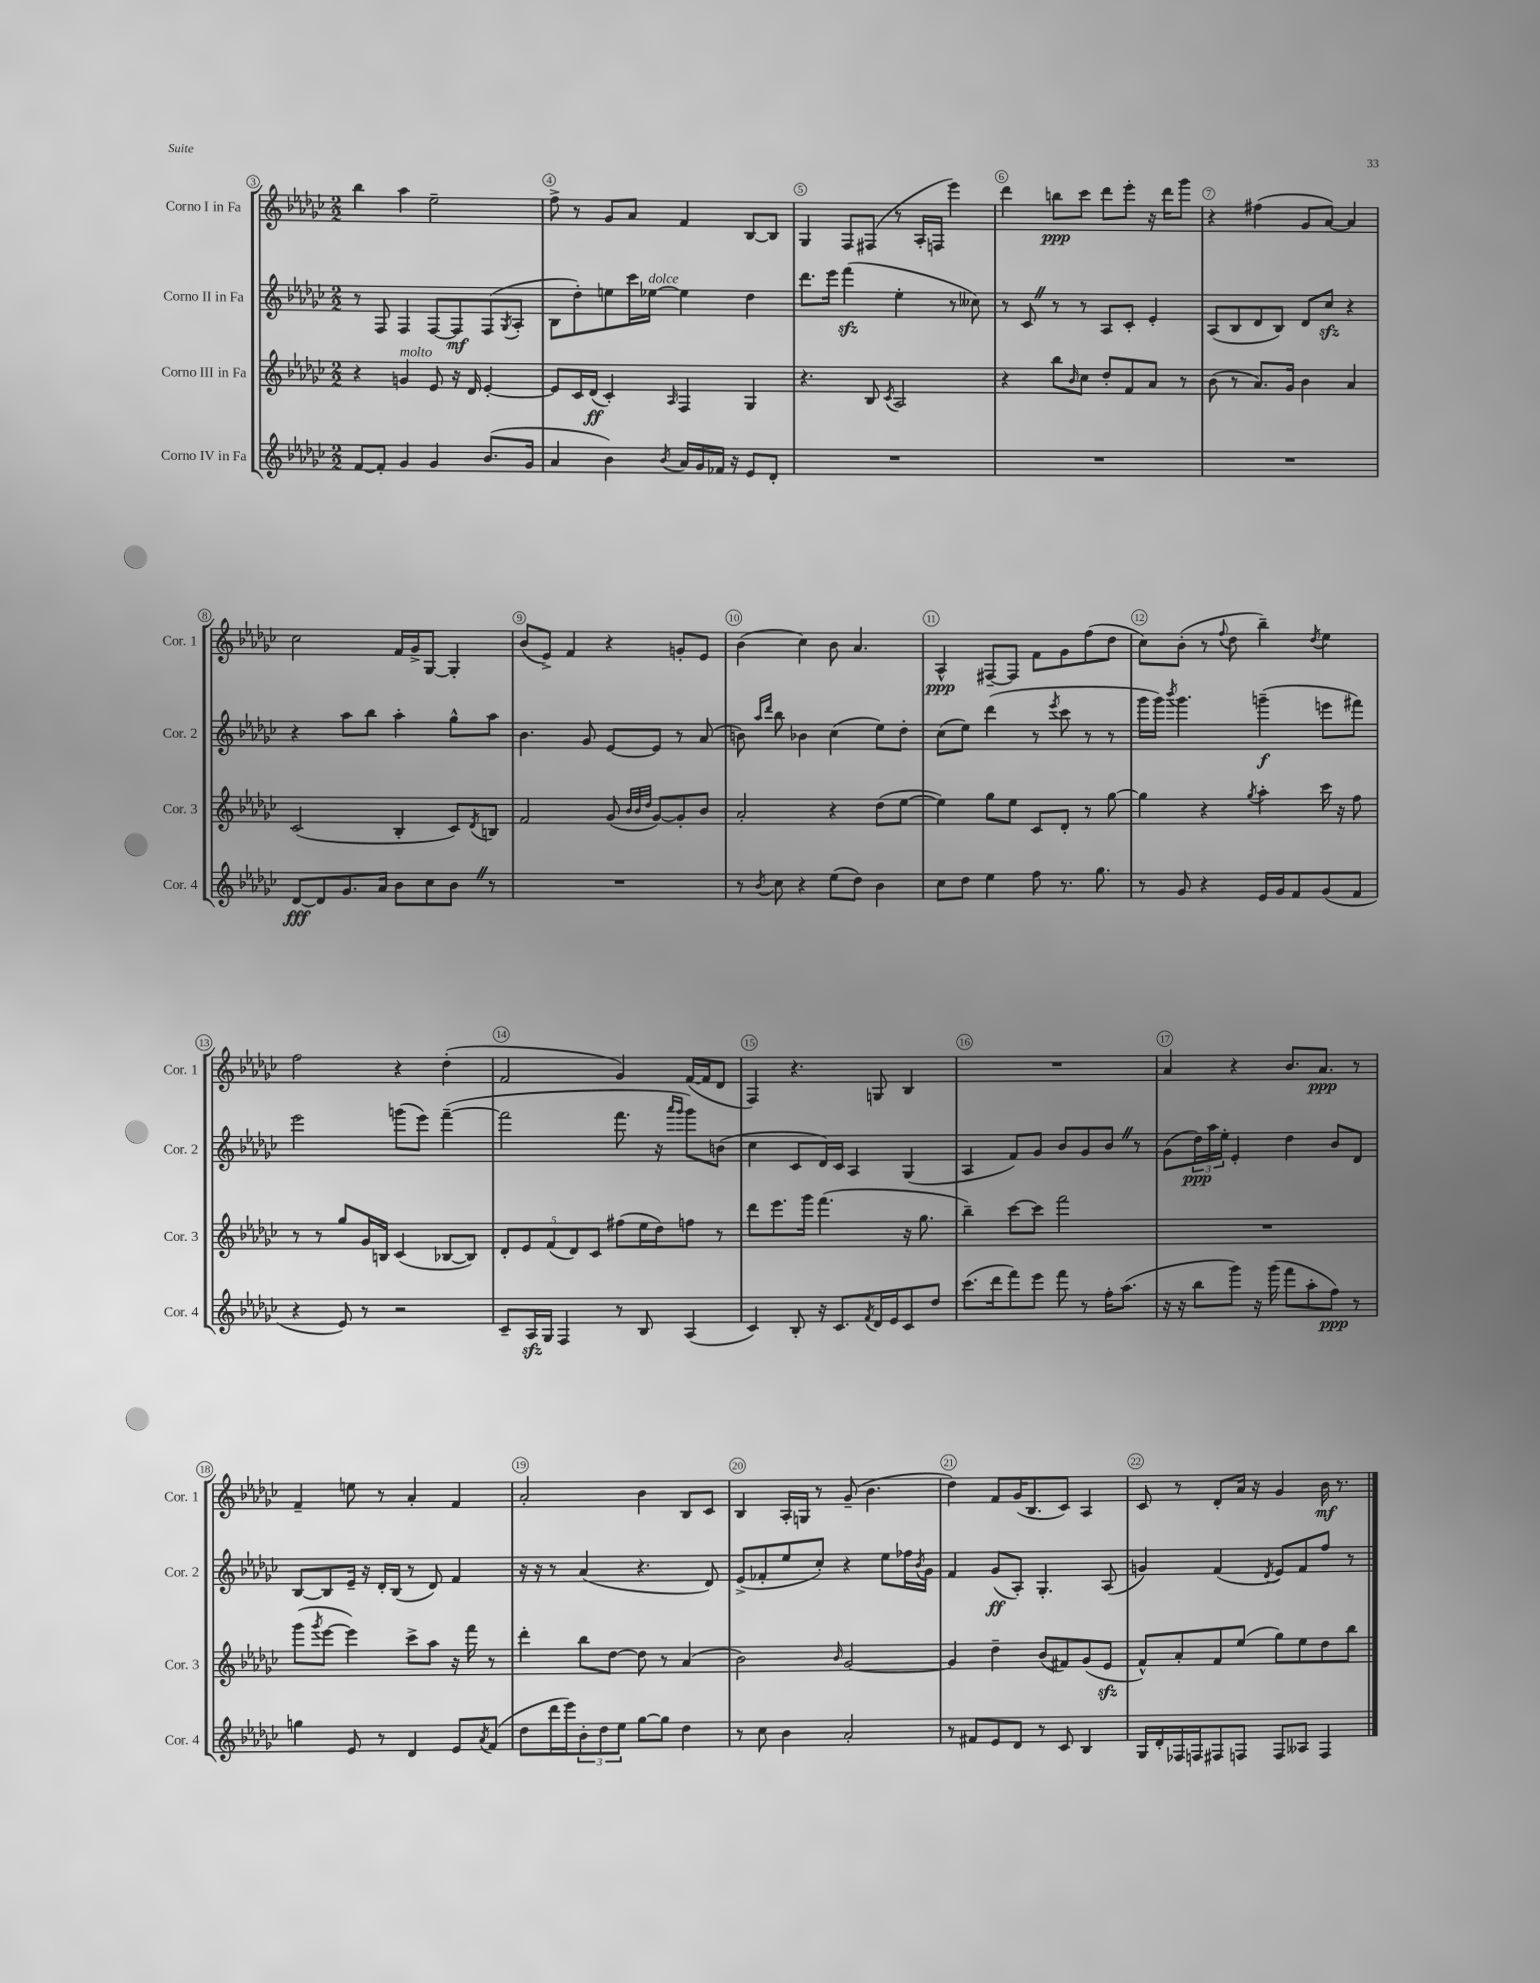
<<
\new StaffGroup <<
\new Staff = "s0" \with { instrumentName = "Corno I in Fa" shortInstrumentName = "Cor. 1" } {
    \clef treble \key ges \major \numericTimeSignature \time 2/2
    bes''4 aes''4 ees''2-- |
    f''8-> r8 ges'8 aes'8 f'4 bes8~ bes8 |
    ges4 f8 fis8( r8 aes16-. f16 ees'''4) |
    des'''4 b''8\ppp ces'''8 des'''8 ees'''8-. r16 des'''16 ges'''8 |
    r4 fis''4( ges'8 aes'8~) aes'4 |
    ces''2 f'16 ges'16-> ges8~ ges4-. |
    bes'8( ees'8->) f'4 r4 g'8-. ees'8 |
    bes'4( ces''4) bes'8 aes'4. |
    aes4-^\ppp fis8~-- fis8 f'8 ges'8 f''8( des''8 |
    ces''8) bes'8-.( r8 \appoggiatura { f''8 } des''8 bes''4--) \acciaccatura { des''8 } ees''4 |
    f''2 r4 des''4-.( |
    f'2 ges'4) f'16~( f'16 des'8 |
    f4) r4. g8 bes4 |
    R1 |
    aes'4 r4 bes'8. aes'8.\ppp r8 |
    f'4-- e''8 r8 aes'4-. f'4 |
    aes'2-. bes'4 bes8 ces'8 |
    bes4 aes16-. g16 r8 ges'8--( bes'4. |
    des''4) f'8 ges'16( bes8. ces'8) aes4 |
    ces'8 r8 des'8-. aes'16 r16 ges'4 bes'16\mf r8. \bar "|." |
}
\new Staff = "s1" \with { instrumentName = "Corno II in Fa" shortInstrumentName = "Cor. 2" } {
    \clef treble \key ges \major \numericTimeSignature \time 2/2
    r8 f8 f4 f8~ f8\mf f8( \acciaccatura { ges8 } aes8-. |
    bes8 des''8-.) e''8 ces'''16 ees''16~^\markup { \italic "dolce" } ees''4 des''4 |
    des'''8. ees'''16 f'''4\sfz( ees''4-. r8 ceses''8) |
    r8 ces'8 \once \override BreathingSign.text = \markup { \musicglyph "scripts.caesura.straight" } \breathe r8 r8 aes8 ces'8-. ees'4-. |
    aes8( bes8 des'8 bes8) des'8 ces''8\sfz r4 |
    r4 aes''8 bes''8 aes''4-. ges''8-^ aes''8 |
    bes'4. ges'8 ees'8~ ees'8 r8 aes'8( |
    b'8) \grace { aes''16 des'''16 } bes''8 bes'4 ces''4( ees''8) des''8-. |
    ces''8( ees''8) des'''4( r8 \acciaccatura { ees'''8 } ces'''8 r8 r8 |
    ges'''16 ges'''16) \acciaccatura { bes'''8 } ges'''4. g'''4--\f( e'''8 fis'''8) |
    ees'''2 g'''8( ees'''8) f'''4~--( |
    f'''2 f'''8. r16 \grace { aes'''16 ges'''16 } ges'''8) b'8( |
    ces''4 ces'8 des'16) ces'16 aes4 ges4( |
    aes4 f'8) ges'8 bes'8 ges'8 bes'8 \once \override BreathingSign.text = \markup { \musicglyph "scripts.caesura.straight" } \breathe r8 |
    ges'8( \tuplet 3/2 { des''16\ppp) aes''16 ees''16-. } ees'4-. des''4 bes'8 des'8 |
    bes8~ bes8 ees'16-- r16 des'16-. bes16( r8 des'8) f'4 |
    r16 r16 r8 aes'4( r4. des'8) |
    ees'8->( fes'8-. ees''8 ces''8-.) r4 ees''8 fes''16 \acciaccatura { bes'8 } ges'16 |
    f'4 ges'8\ff( aes8-.) ges4.-. aes8( |
    g'4) f'4( \acciaccatura { des'8 } ees'8) f'8 f''8 r8 \bar "|." |
}
\new Staff = "s2" \with { instrumentName = "Corno III in Fa" shortInstrumentName = "Cor. 3" } {
    \clef treble \key ges \major \numericTimeSignature \time 2/2
    r4 g'4^\markup { \italic "molto" } ees'8 r16 des'16 ees'4~-. |
    ees'8 ces'16 des'16\ff( ces'4-.) \grace { aes16 } f4 ges4 |
    r4. bes8 \acciaccatura { ces'8 } aes2 |
    r4 bes''8 \grace { bes'16 } ces''8 des''8-. f'8 aes'8 r8 |
    bes'8( r8 aes'8.) ges'16 bes'4 aes'4 |
    ces'2( bes4-. ces'8) \acciaccatura { des'8 } b8 |
    f'2 ges'8( \grace { bes'32 bes'32 des''32 } ges'8~) ges'8-. bes'8 |
    aes'2-. r4 des''8( ees''8~ |
    ees''4) ges''8 ees''8 ces'8 des'8-. r8 ges''8~ |
    ges''4 r4 \acciaccatura { ges''8 } aes''4-. ces'''16 r16 f''8 |
    r8 r8 ges''8 ges'16 b16 ces'4( bes8~ bes8) |
    \tuplet 5/4 { des'8-. ees'8 f'8( des'8) ces'8 } fis''8( ees''16 des''16) f''8 r8 |
    des'''8 ees'''8. ges'''16 f'''4.( r16 ges''8. |
    bes''4--) ces'''8~ ces'''8 f'''2 |
    R1 |
    ges'''8( \acciaccatura { ges'''8 } ees'''8~ ees'''4) ces'''8-> aes''8 r16 f'''16 r8 |
    des'''4-. bes''8 des''8~ des''8 r8 aes'4( |
    bes'2) \grace { bes'16 } ges'2~ |
    ges'4 des''4-- bes'8( fis'8) ges'8( ees'8\sfz |
    f'8-^) aes'8-. f'8 ees''8( ges''8) ees''8 des''8 bes''8 \bar "|." |
}
\new Staff = "s3" \with { instrumentName = "Corno IV in Fa" shortInstrumentName = "Cor. 4" } {
    \clef treble \key ges \major \numericTimeSignature \time 2/2
    f'8~ f'8-. ges'4 ges'4 bes'8.( ges'16 |
    aes'4 bes'4) \acciaccatura { bes'8 } aes'16 ges'16 fes'16 r16 ees'8 des'8-. |
    R1 |
    R1 |
    R1 |
    des'8~\fff des'8 ges'8. aes'16 bes'8 ces''8 bes'8 \once \override BreathingSign.text = \markup { \musicglyph "scripts.caesura.straight" } \breathe r8 |
    R1 |
    r8 \acciaccatura { bes'8 } ces''8 r4 ees''8( des''8) bes'4 |
    ces''8 des''8 ees''4 f''8 r8. ges''8. |
    r8 ges'8 r4 ees'16 ges'16 f'8 ges'8( f'8 |
    r4 ees'8) r8 r2 |
    ces'8-- aes16\sfz ges16 f4 r8 bes8 aes4( |
    ces'4) bes8-. r16 ces'8. \acciaccatura { f'8 } des'16 ees'16 ces'8 des''8 |
    ces'''8.( des'''16 f'''8) ees'''8 f'''8 r8 f''16-. aes''8.( |
    r16 r16 bes''8 ges'''8) r16 ges'''16( f'''8 aes''8-. f''8\ppp) r8 |
    g''4 ees'8 r8 des'4 ees'8 \acciaccatura { aes'8 } f'8( |
    des''8 des'''16 ees'''16) \tuplet 3/2 { bes'8-. des''8 ees''8 } ges''8~ ges''8 des''4 |
    r8 ces''8 bes'4 aes'2-. |
    r8 fis'8 ees'8 des'8 r8 ces'8 bes4 |
    ges16 des'16-. fes16 f16 fis8 f8 f8 aeses8 f4 \bar "|." |
}
>>
>>
\layout { \context { \Score currentBarNumber = #3 \override BarNumber.break-visibility = ##(#f #t #t) barNumberVisibility = #all-bar-numbers-visible \override BarNumber.stencil = #(make-stencil-circler 0.1 0.3 ly:text-interface::print) } }
